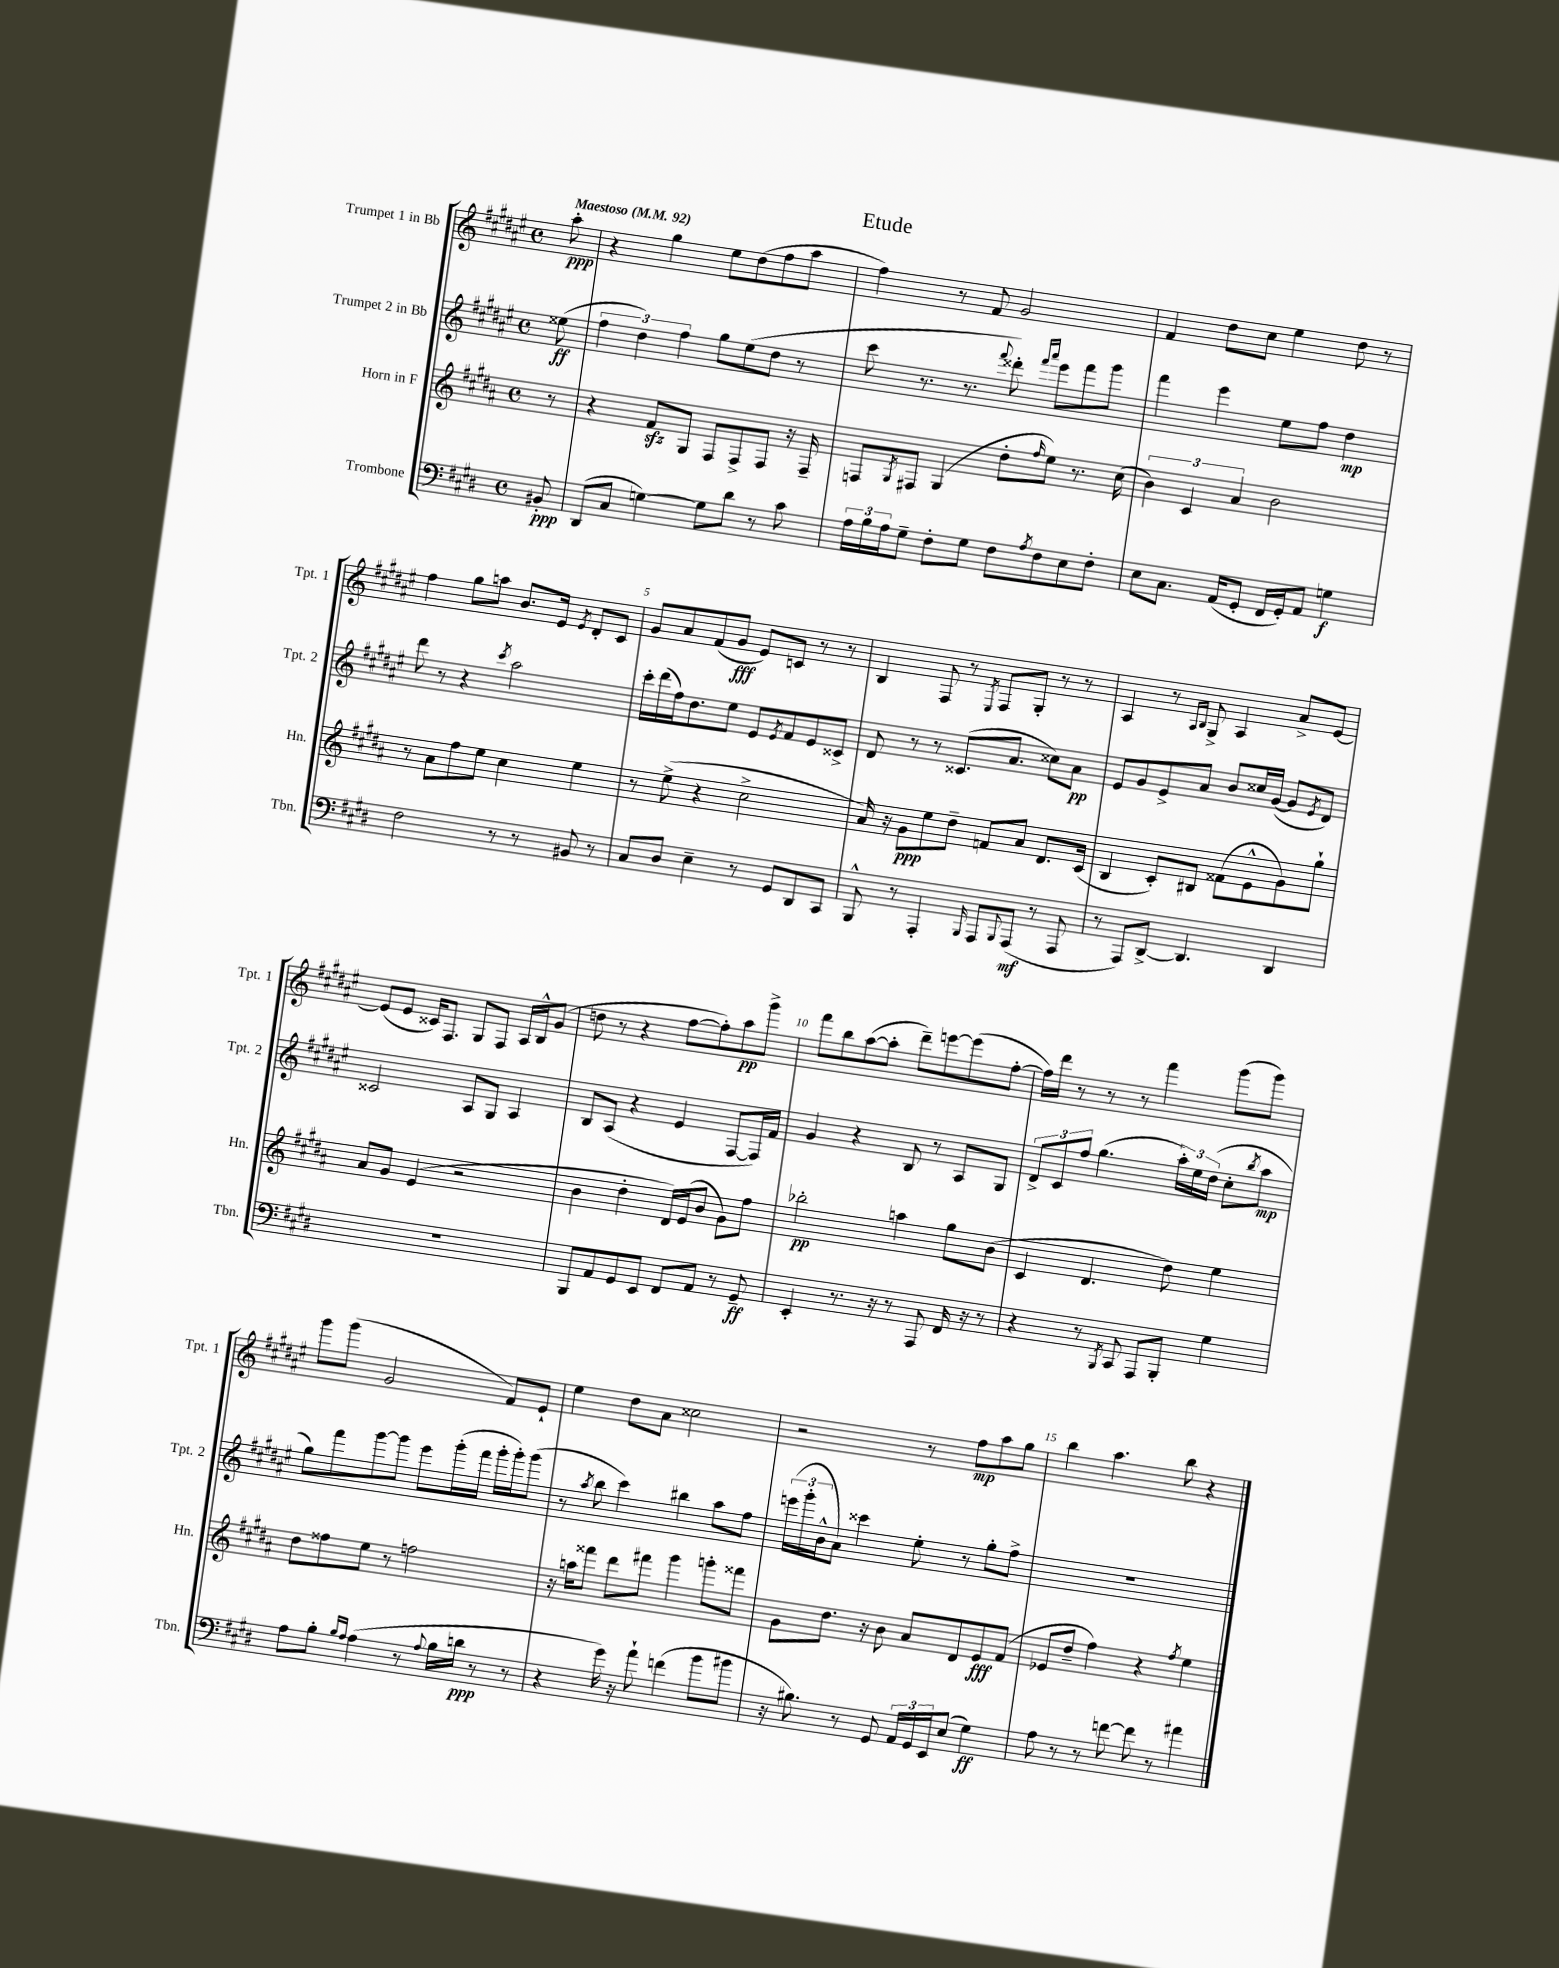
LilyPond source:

\header { title = "Etude" }
<<
\new StaffGroup <<
\new Staff = "s0" \with { instrumentName = "Trumpet 1 in Bb" shortInstrumentName = "Tpt. 1" } {
    \clef treble \key fis \major \defaultTimeSignature \time 4/4 \partial 8 \tempo "Maestoso" 4 = 92
    ais''8-.\ppp |
    r4 gis''4 eis''8 dis''8( fis''8 ais''8 |
    fis''4) r8 fis'8 gis'2 |
    fis'4 dis''8 cis''8 eis''4 dis''8 r8 |
    fis''4 gis''8 a''8 b'8. eis'16 \acciaccatura { eis'8 } dis'8-. cis'8 |
    gis'8 ais'8 fis'8( gis'8\fff eis'8) c'8 r8 r8 |
    b4 fis8 r8 \acciaccatura { eis8 } fis8 gis8-. r8 r8 |
    ais4 r8 \grace { ais16 b16 } gis8-> ais4 ais'8-> eis'8~ |
    eis'8( eis'8 cisis'16) fis8. gis8 fis8 ais16 b16-^ gis'8( |
    d''8 r8 r4 fis''8~ fis''8-.) ais''8\pp gis'''8-> |
    fis'''8 b''8 ais''8~( ais''8-. dis'''8--) e'''8~ e'''8( fis''8~-. |
    fis''16) dis'''16 r8 r8 r8 fis'''4 gis'''8( gis'''8) |
    gis'''8 gis'''8( gis'2 fis'8) eis'8-! |
    eis''4 dis''8 ais'8 cisis''2 |
    r2 r8 fis''8\mp ais''8 gis''8 |
    b''4 ais''4. b''8 r4 \bar "|." |
}
\new Staff = "s1" \with { instrumentName = "Trumpet 2 in Bb" shortInstrumentName = "Tpt. 2" } {
    \clef treble \key fis \major \defaultTimeSignature \time 4/4 \partial 8
    eisis''8\ff( |
    \tuplet 3/2 { fis''4 dis''4) fis''4 } gis''8 eis''8( dis''8 r8 |
    cis'''8 r8. r8. \appoggiatura { fis'''8 } disis'''8-.) \grace { fis'''16 ais'''16 } eis'''8 fis'''8 gis'''8 |
    fis'''4 eis'''4 eis''8 fis''8 dis''4\mp |
    dis'''8 r8 r4 \acciaccatura { cis'''8 } ais''2 |
    cis'''16-. dis'''16( fis''16) dis''8. eis''8 eis'8 \acciaccatura { eis'8 } fis'8 eis'8 cisis'8-> |
    dis'8 r8 r8 cisis'8.( ais'8. cisis''8) ais'8\pp |
    eis'8 gis'8 eis'8-> ais'8 b'8 cisis''16 gis'16~( gis'8 \acciaccatura { eis'8 } dis'8) |
    cisis'2 ais8 gis8 ais4 |
    b8 ais8( r4 eis'4 fis8~ fis16) fis'16 |
    gis'4 r4 b8 r8 ais8 gis8 |
    \tuplet 3/2 { dis'8-> cis'8 fis''8 } gis''4.( \tuplet 3/2 { ais''16-.) eis''16 dis''16( } cis''8-. \acciaccatura { b''8 } ais''8\mp |
    gis''8) fis'''8 gis'''8~ gis'''8 eis'''8 gis'''16-.( fis'''16 gis'''16-. gis'''16-.) gis'''8( |
    r8 \acciaccatura { ais''8 } b''8 cis'''4) bis''4 ais''8 fis''8 |
    \tuplet 3/2 { e'''16( gis'''16-. b'16-^ } ais'8) cisis'''4 eis''8-. r8 gis''8-. fis''8-> |
    R1 \bar "|." |
}
\new Staff = "s2" \with { instrumentName = "Horn in F" shortInstrumentName = "Hn." } {
    \clef treble \key b \major \defaultTimeSignature \time 4/4 \partial 8
    r8 |
    r4 fis'8\sfz gis8 fis8 fis8-> fis8 r16 fis16-- |
    f8 \acciaccatura { gis8 } fis8 gis4( dis''8-. \grace { fis''16 } e''8) r8. cis''16( |
    \tuplet 3/2 { b'4) cis'4 ais'4 } b'2 |
    r8 ais'8 fis''8 e''8 cis''4 e''4 |
    r8 e''8->( r4 cis''2-> |
    ais'16) r16 gis'8\ppp e''8 dis''8-- f'8 ais'8 dis'8. cis'16( |
    b4 cis'8-.) bis8 fisis'8( e'8-^ gis'8) gis''8-! |
    ais'8 gis'8 e'4( r2 |
    b'4 dis''4-. dis'16) e'16( b'8 gis'8) fis''8 |
    bes''2-.\pp a''4 gis''8 b'8( |
    cis'4 dis'4. dis''8) e''4 |
    dis''8 fisis''8 e''8 r8 f''2 |
    r16 a''16 fisis'''8 dis'''8 fis'''8 gis'''4 g'''8-. fisis'''8 |
    gis'8 dis''8. r16 b'8 ais'8 dis'8 e'8\fff fis'8( |
    ees'8 dis''8-- fis''4) r4 \acciaccatura { fis''8 } e''4 \bar "|." |
}
\new Staff = "s3" \with { instrumentName = "Trombone" shortInstrumentName = "Tbn." } {
    \clef bass \key e \major \defaultTimeSignature \time 4/4 \partial 8
    bis,8-.\ppp |
    dis,8( cis8 g4~) g8 dis'8 r8 cis'8 |
    \tuplet 3/2 { a16 b16 a16 } gis8-- fis8-. gis8 fis8 \acciaccatura { a8 } fis8 e8 fis8-. |
    e8 cis8. a,16( gis,8-. fis,16 gis,16-.) a,8 g4\f |
    fis2 r8 r8 bis,8 r8 |
    cis8 dis8 e4-- r8 gis,8 dis,8 cis,8 |
    b,,8-^ r8 a,,4-. \grace { b,,16 } a,,8 \appoggiatura { b,,8 } a,,8\mf( r8 a,,8 |
    r8 a,,8) dis,8~-> dis,4. dis,4 |
    R1 |
    b,,8 a,8 gis,8 e,8 fis,8 a,8 r8 gis,8--\ff |
    e,4-. r8. r16 r8 a,,8 fis,16 r16 r8 |
    r4 r8 \acciaccatura { b,,8 } cis,8 a,,8 b,,8-. gis4 |
    a8 b8-. \grace { b16 a16 } a4( r8 \appoggiatura { a8 } b16 d'16\ppp r8 r8 |
    r4 gis'16) r16 a'8-! f'4( b'8 bis'8 |
    r16 bis8.) r8 gis,8 \tuplet 3/2 { a,16 gis,16 e,16 } e8( gis4\ff) |
    a8 r8 r8 f'8~ f'8 r8 ais'4 \bar "|." |
}
>>
>>
\layout { \context { \Score \override BarNumber.break-visibility = ##(#f #t #t) barNumberVisibility = #(every-nth-bar-number-visible 5) } }
